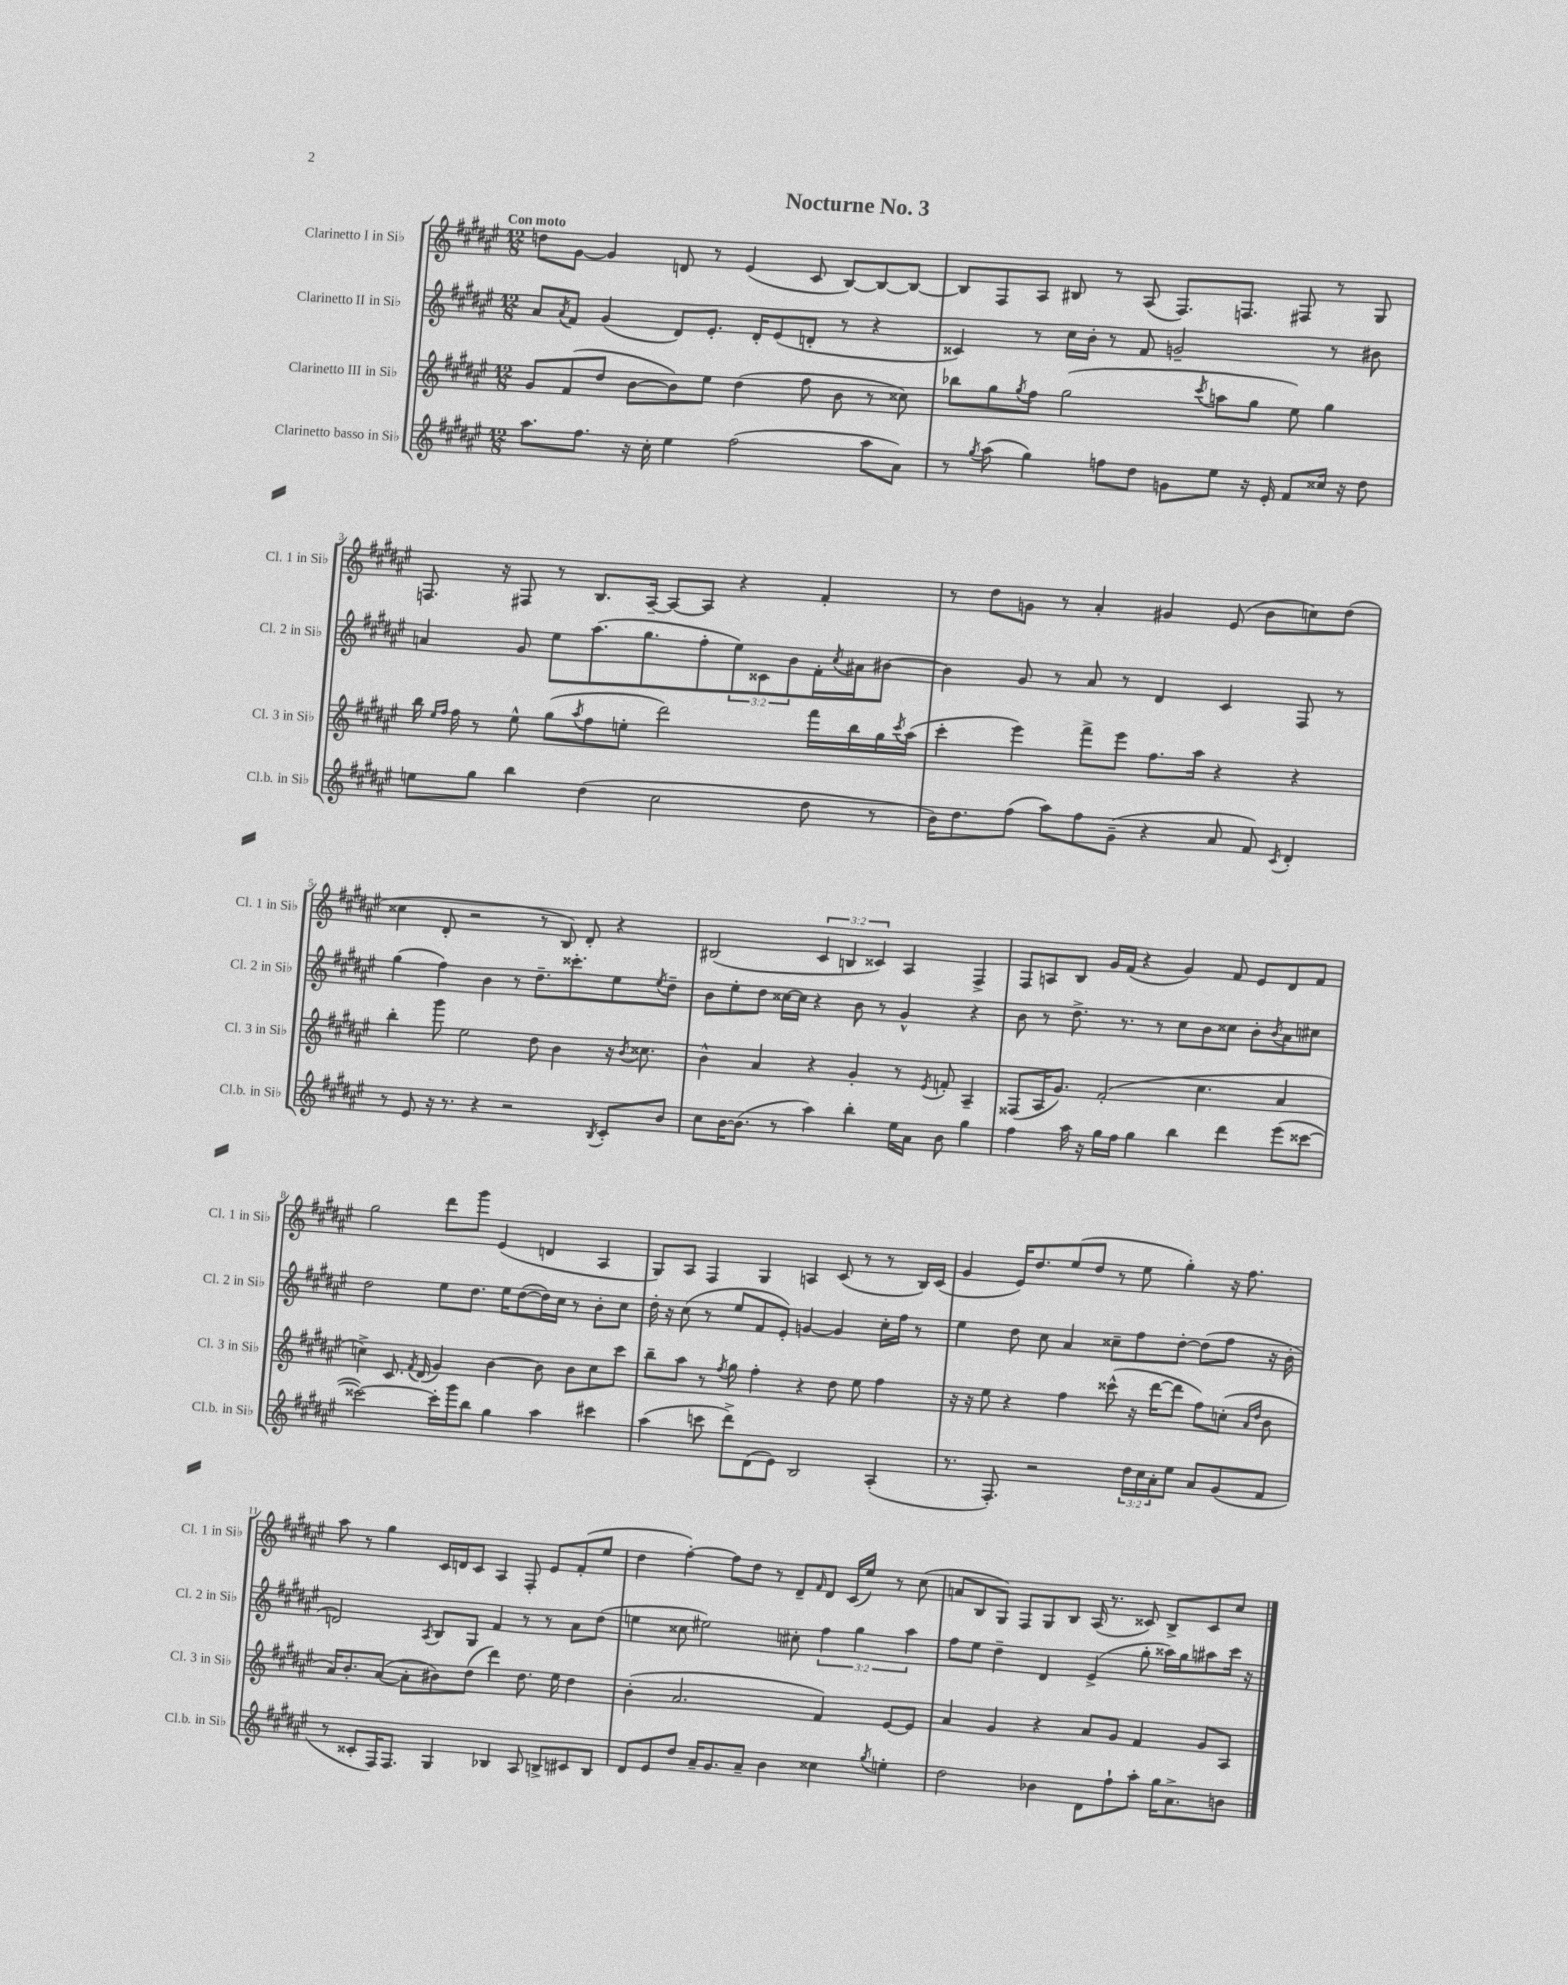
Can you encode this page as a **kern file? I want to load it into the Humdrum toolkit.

**kern	**kern	**kern	**kern
*part4	*part3	*part2	*part1
*staff4	*staff3	*staff2	*staff1
*I"Clarinetto basso in Si♭	*I"Clarinetto III in Si♭	*I"Clarinetto II in Si♭	*I"Clarinetto I in Si♭
*I'Cl.b. in Si♭	*I'Cl. 3 in Si♭	*I'Cl. 2 in Si♭	*I'Cl. 1 in Si♭
*clefG2	*clefG2	*clefG2	*clefG2
*k[f#c#g#d#a#e#]	*k[f#c#g#d#a#e#]	*k[f#c#g#d#a#e#]	*k[f#c#g#d#a#e#]
*M12/8	*M12/8	*M12/8	*M12/8
=1	=1	=1	=1
!	!	!	!LO:TX:a:B:t=Con moto
8.aa#\L	8g#/L	8a#/L	8ddn\L
.	.	8qa#/	.
.	(8f#/	8f#/J	[8g#\J
8.ff#\J	.	.	.
.	8dd#/J	(4g#/	4g#/]
16r	[8b\L	.	.
16cc#'\	.	.	.
4ee#\	8b\])	8d#/L)	8dn/
.	8ee#\J	8.e#'/J	8r
(2ff#\	(4dd#\	.	(4e#/
.	.	16d#'/KL	.
.	.	(8e#/	.
.	8ff#\	8dn'/J	8c#/
.	8b\	8r	[8B/L)
8aa#\L	8r	4r	8B/_
8a#\J)	8cc##X\)	.	8B/J_
=2	=2	=2	=2
8r	8bb-X\L	4c##X/)	8B/L]
8qgg#/	.	.	.
(8aa#\	8gg#\	.	8F#/
.	8qgg#/	.	.
4gg#\)	8ff#\J	8r	8A#/J
.	(2gg#\	16cc#\LL	8B#X/
.	.	16b'\JJ	.
8ffn\L	.	8r	8r
8dd#\J	.	8f#/	(8A#/
8gn\L	.	2gn~/	8.F#/L)
.	8qccc#/	.	.
8ee#\J	8aan\L	.	.
.	.	.	8.Fn/J
16r	8gg#\J	.	.
16e#'/	.	.	.
8f#/L	8ee#\)	.	8F#X/
16cc##X/Jk	4gg#\	8r	8r
16r	.	.	.
8dd#\	.	8b#X\	8G#/
!!LO:LB:g=z
=3	=3	=3	=3
8een\L	16bb\	4an/	8.Fn/
.	16qqee#/LL	.	.
.	16qqff#/JJ	.	.
.	16ff#\	.	.
8gg#\J	8r	.	.
.	.	.	16r
4bb\	8ee#^^\	8g#/	8F#X/
.	(8gg#\L	8ee#\L	8r
.	8qaa#/	.	.
(4dd#\	8ff#\	(8.aa#\	8.B/L
.	8een'\J	.	.
.	.	8.gg#\	[16A#~/Jk
2cc#\	2ddd#\)	.	8A#/L_
.	.	8ff#'\	8A#/J]
.	.	12ee#\)	4r
.	.	12c##X\	.
.	.	12b\	.
8dd#\	16fff#\LL	16f#'\L	4f#'/
.	.	8qcc#/	.
.	16bb\	16a#X\J	.
8r	16gg#\	[8b#X\J	.
.	8qccc#/	.	.
.	(16aa#\JJ	.	.
=4	=4	=4	=4
16b\KL)	4ccc#'\	4b#\]	8r
8.dd#\	.	.	.
.	.	.	8dd#\L
(8ff#\J	4eee#\)	8g#/	8gn\J
8aa#\L)	.	8r	8r
8ff#\	8fff#^\L	8a#/	4a#'/
(8g#~\J	8eee#\J	8r	.
4r	8.ff#\L	4d#/	4g#X/
.	16aa#\Jk	.	.
8a#/	4r	4c#/	(8e#/
8f#/)	.	.	8b\L
8qc#/	.	.	.
4d#'/	4r	8F#/	8ccn\)
.	.	8r	(8dd#\J
!!LO:LB:g=z
=5	=5	=5	=5
8r	4bb'\	(4gg#\	4cc##X\
8e#/	.	.	.
16r	8ggg#\	4ff#\)	8d#'/
8.r	.	.	.
.	2ee#\	.	2r
4r	.	4b\	.
2r	.	8r	.
.	8dd#\	8.dd#~\L	8r
.	4b\	.	8B/)
.	.	8.ccc##X'\	.
.	.	.	8d#'/
8qB/	.	.	.
8c#'/L	16r	8ee#\	4r
.	8qb/	.	.
.	8.cc##X\	.	.
.	.	8qee#/	.
8b/J	.	8dd#~\J	.
=6	=6	=6	=6
8cc#\L	4b^^\	8b\L	(2B#X/
[16b\K	.	8ee#'\	.
(8.b\J]	.	.	.
.	4a#/	8dd#\J	.
8r	.	[16cc##X\LL	.
.	.	16cc##\JJ]	.
4aa#\)	4r	4r	6c#/
.	.	.	6Bn/
4bb'\	4g#'/	8b\	.
.	.	.	6c##X/)
.	.	8r	.
16ee#\LL	8r	4g#^^/	4A#/
16a#\JJ	.	.	.
.	8qe#/	.	.
8b\	8fn'/	.	.
4gg#\	4A#~/	4r	4F#^/
=7	=7	=7	=7
4ff#\	(8F##X/L	8b\	8F#/L
.	16A#/K	8r	8An/
.	8.g#/J)	.	.
16aa#\	.	8.dd#^\	8B/J
16r	.	.	.
16gg#\LL	(2f#'/	.	16g#/LL
16ff#\JJ	.	8.r	(16f#/JJ
4gg#\	.	.	4r
.	.	8r	.
4bb\	.	8cc#\L	4g#/)
.	4.cc#\	8b\	.
4ddd#\	.	8cc##X\J	8f#/
.	.	8b'\L	8e#/L
.	.	8qb/	.
(8eee#\L	4a#/	8a#\	8d#/
[8ccc##X\J	.	8cc#X\J	8f#/J
!!LO:LB:g=z
=8	=8	=8	=8
2ccc##X\_)	4ccn^\)	2dd#\	2gg#\
.	8.c#/	.	.
.	8qf#/	.	.
.	(16d#/	.	.
16ccc##'\LL]	4g#/)	8ee#\L	8ddd#\L
16ggg#\J	.	.	.
8bb\J	.	8.dd#\J	8ggg#\J
4gg#\	[4b\	.	(4e#/
.	.	16ee#\KL	.
.	.	([8dd#\	.
4aa#\	8b\]	16dd#\L])	4dn/
.	.	16cc#\JJ	.
.	8b\L	8r	.
4ccc#X\	8cc\	8b'\L	4A#/
.	8ccc#\J	8cc#\J	.
=9	=9	=9	=9
(4aa#\	8bb~\L	16dd#'\	8G#/L)
.	.	16r	.
.	8aa#\J	(8cc#\	8A#/J
8cccn\	8r	8r	4F#/
.	8qff#/	.	.
8ddd#^\L)	8gg#\	8ee#/L	.
(8d#\	4ff#'\	8f#/	4G#/
8e#\J)	.	8e#'/J)	.
2B/	4r	[4gn/	4An/
.	8dd#\	4g/]	(8c#/
.	8ee#\	.	8r
(4A#'/	4ff#\	16cc#'\LL	8r
.	.	16ff#\JJ	.
.	.	8r	16B/LL)
.	.	.	(16c#/JJ
=10	=10	=10	=10
8.r	16r	4ee#\	4g#/
.	16r	.	.
.	8ee#\	.	.
8.F#'/)	.	.	.
.	4r	8dd#\	16e#/KL)
.	.	.	8.dd#/
2r	.	8cc#\	.
.	4ff#\	4a#/	(8ee#/
.	.	.	8dd#/J
.	(8ccc##X^^\	8cc##X~\L	8r
24dd#\LL	16r	8ff#\	8ee#\
24cc#\	.	.	.
.	[16ddd#\KL	.	.
24a#'\J	.	.	.
8ee#\J	8ddd#\J]	[8dd#'\J	4gg#'\)
8a#/L	8ff#\L)	(8dd#\L]	.
(8g#/	(8ccn'\J	8ff#\J	16r
.	.	.	8.ff#\
.	16qqa#/LL	.	.
.	16qqdd#/JJ	.	.
8f#/J	8b\	16r	.
.	.	16b'\	.
!!LO:LB:g=z
=11	=11	=11	=11
8r	16a#/KL)	2dn/)	8aa#\
.	8.b'/	.	.
8c##X'/L	.	.	8r
16F#/K)	([8a#/J	.	4gg#\
8.F#/J	.	.	.
.	8a#'\L]	.	.
.	.	8qA#/	.
4G#/	8b#X\)	8B/L	16c#/LL
.	.	.	16dn/J
.	(8dd#\J	8G#/J	8c#/J
4B-X/	4ddd#\)	4f#/	4A#/
8A#/	8.dd#\	8r	8F#'/
8Bn^/L	.	8r	8e#/L
.	16ee#\	.	.
8c#X/	4dd#\	8a#\L	(8f#'/
8B/J	.	(8dd#\J	8ee#/J
=12	=12	=12	=12
8d#/L	(4b'\	4een\	4dd#\
8e#/	.	.	.
8dd#/J	2.a#/	8cc##X\	[4ff#'\)
16a#~/KL	.	2ee#X\)	.
8.g#/	.	.	.
.	.	.	8ff#\L]
8a#~/J	.	.	8dd#\J
4b\	.	.	8r
.	.	8cc#X'\	8d#~/L
.	.	.	16qqf#/
4cc##X\	4f#/)	6ff#\	8d#/J
.	.	.	(16c#/LL
.	.	6gg#\	.
.	.	.	16ee#/JJ)
8qgg#/	.	.	.
4een'\	[8e#/L	.	8r
.	.	6aa#\	.
.	8e#/J]	.	(8cc#\
=13	=13	=13	=13
2dd#\	4a#/	8ff#\L	8an/L
.	.	8ee#\J	8B/
.	4g#/	4dd#~\	8G#/J)
.	.	.	8F#/L
4b-X\	4r	4d#/	8G#/
.	.	.	8B/J
8d#\L	8a#/L	(4e#^/	(16A#/
.	.	.	8.r
8ff#`\	8g#/J	.	.
8aa#'\J	4f#/	8gg#'\	8c##X/)
16gg#\KL	.	16aa##X\LL)	8B^/L
8.a#^\	.	16gg#\J	.
.	8g#/L	8aa#X\	8c##/
8bn\J	8A#/J	16ccc#\Jk	8cc#/J
.	.	16r	.
==	==	==	==
*-	*-	*-	*-
